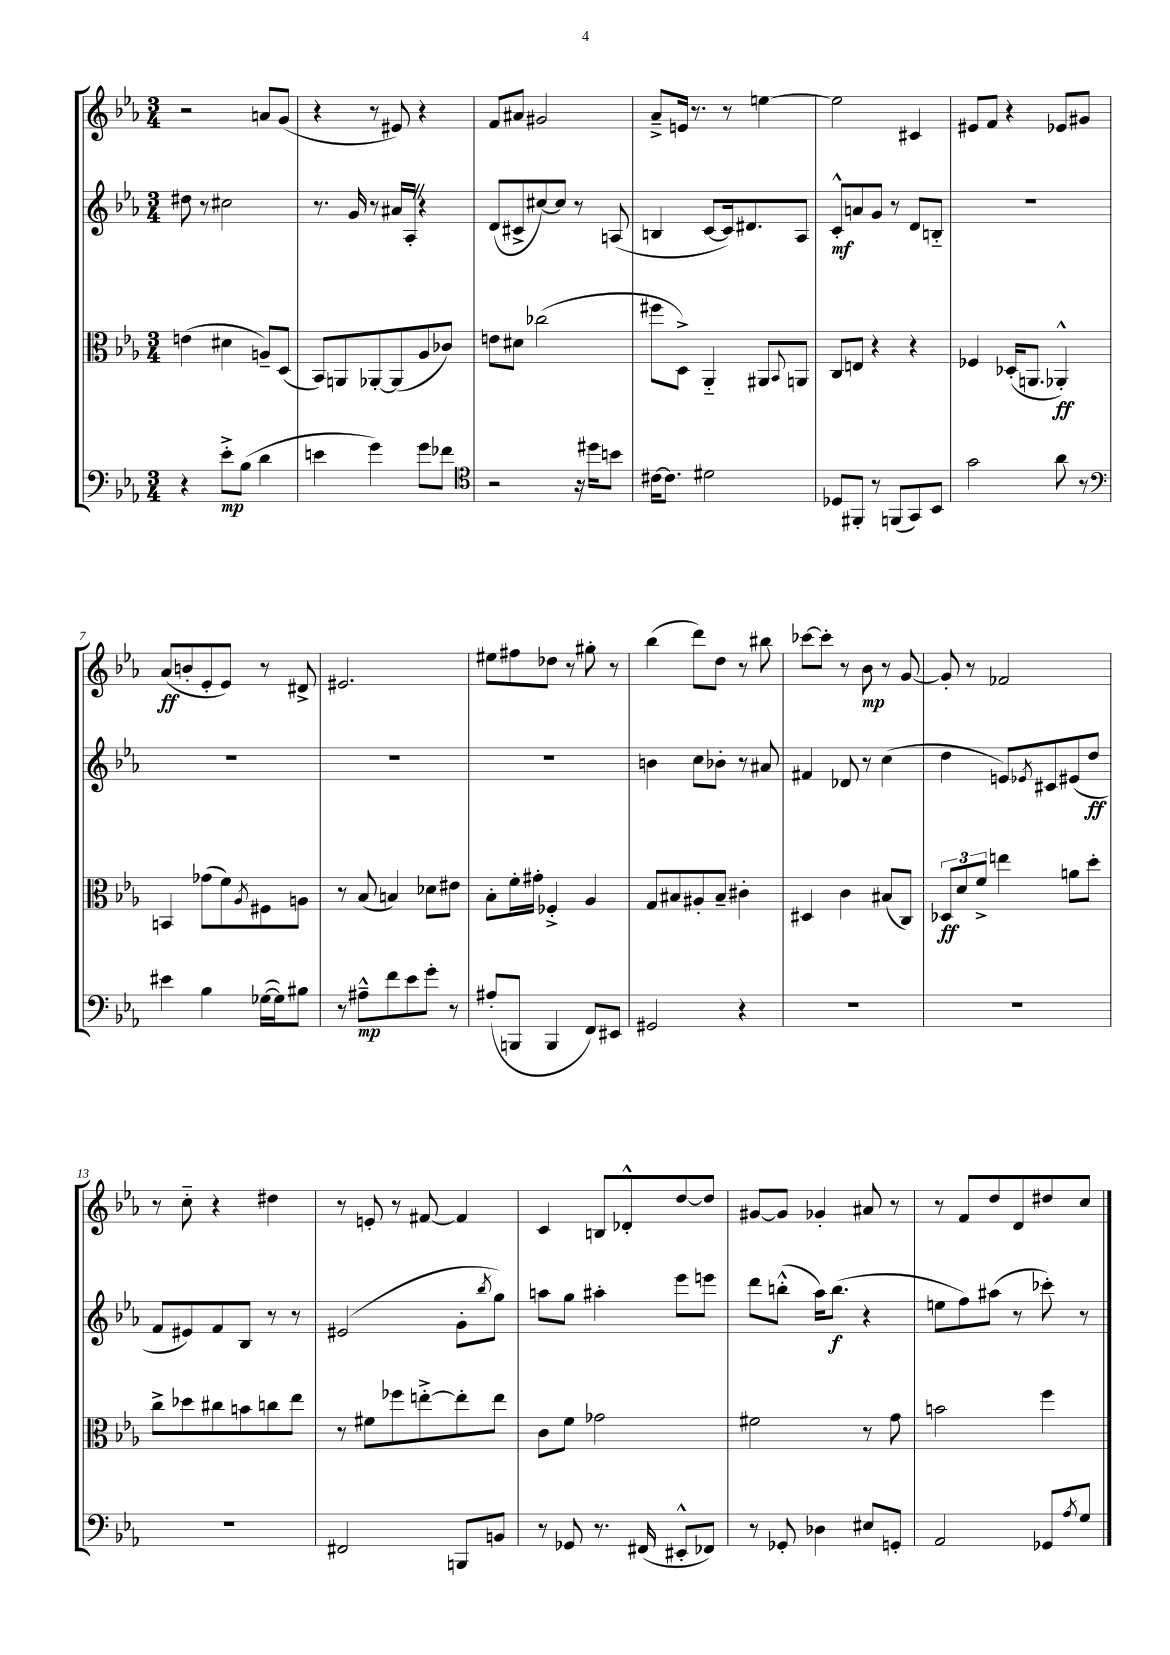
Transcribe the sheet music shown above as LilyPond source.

<<
\new StaffGroup <<
\new Staff = "s0" {
    \clef treble \key ees \major \numericTimeSignature \time 3/4
    r2 a'8 g'8( |
    r4 r8 eis'8) r4 |
    f'8 ais'8 gis'2 |
    aes'8---> e'16 r8. r8 e''4~ |
    e''2 cis'4 |
    eis'8 f'8 r4 ees'8 gis'8 |
    aes'8\ff( b'8-. ees'8-. ees'8) r8 dis'8-> |
    eis'2. |
    eis''8 fis''8 des''8 r8 gis''8-. r8 |
    bes''4( d'''8) d''8 r8 bis''8 |
    ces'''8~ ces'''8-. r8 bes'8\mp r8 g'8~ |
    g'8-. r8 fes'2 |
    r8 c''8-_ r4 dis''4 |
    r8 e'8-. r8 fis'8~ fis'4 |
    c'4 b8 des'8-.-^ d''8~ d''8 |
    gis'8~ gis'8 ges'4-. ais'8 r8 |
    r8 f'8 d''8 d'8 dis''8 c''8 \bar "|." |
}
\new Staff = "s1" {
    \clef treble \key ees \major \numericTimeSignature \time 3/4
    dis''8 r8 cis''2 |
    r8. g'16 r8 ais'16 aes16-. \once \override BreathingSign.text = \markup { \musicglyph "scripts.caesura.straight" } \breathe r4 |
    d'8( cis'8-> cis''8~) cis''8 r8 a8( |
    b4 c'8~ c'16) dis'8. aes8 |
    c'8-.-^\mf a'8 g'8 r8 d'8 b8-_ |
    R2. |
    R2. |
    R2. |
    R2. |
    b'4 c''8 bes'8-. r8 ais'8 |
    fis'4 des'8 r8 c''4( |
    d''4 e'8) \acciaccatura { ees'8 } cis'8 eis'8( d''8\ff |
    f'8 eis'8) f'8 bes8 r8 r8 |
    eis'2( g'8-. \acciaccatura { bes''8 } g''8) |
    a''8 g''8 ais''4-. ees'''8 e'''8 |
    d'''8 b''8-.-^( aes''16) b''8.\f( r4 |
    e''8 f''8) ais''8( r8 ces'''8-.) r8 \bar "|." |
}
\new Staff = "s2" {
    \clef alto \key ees \major \numericTimeSignature \time 3/4
    e'4( dis'4 a8--) d8( |
    bes,8) a,8 aes,8~-. aes,8( aes8 ces'8) |
    e'8 dis'8 ces''2( |
    fis''8 d8->) aes,4-_ ais,8 \appoggiatura { bes,8 } a,8 |
    c8 e8 r4 r4 |
    fes4 des16-.( a,8. aes,4-.-^\ff) |
    b,4 ges'8( f'8) \acciaccatura { aes8 } fis8 a8 |
    r8 bes8( b4) des'8 eis'8 |
    bes8-. f'16-. gis'16-. fes4-.-> aes4 |
    g8 bis8 ais8-. bis8-- cis'4-. |
    dis4 c'4 bis8( c8) |
    \tuplet 3/2 { des8\ff d'8 f'8-> } e''4 a'8 d''8-. |
    c''8-> des''8 cis''8 b'8 c''8 ees''8 |
    r8 fis'8 fes''8 e''8~-.-> e''8-. e''8 |
    c'8 f'8 ges'2 |
    fis'2 r8 g'8 |
    b'2 f''4 \bar "|." |
}
\new Staff = "s3" {
    \clef bass \key ees \major \numericTimeSignature \time 3/4
    r4 ees'8-.->\mp bes8( d'4 |
    e'4 g'4) g'8 fes'8 |
    \clef tenor r2 r16 dis''16 b'8 |
    cis'16~ cis'8. dis'2 |
    des8 fis,8-. r8 f,8( g,8) bes,8 |
    g'2 aes'8 r8 |
    \clef bass eis'4 bes4 ges16~( ges16) bis8 |
    r8 ais8---^\mp f'8 ees'8 g'8-. r8 |
    ais8-.( b,,8 b,,4 f,8) eis,8 |
    gis,2 r4 |
    R2. |
    R2. |
    R2. |
    fis,2 b,,8 b,8 |
    r8 ges,8 r8. fis,16( eis,8-.-^ fes,8) |
    r8 ges,8-. des4 eis8 g,8-. |
    aes,2 ges,8 \acciaccatura { aes8 } g8 \bar "|." |
}
>>
>>
